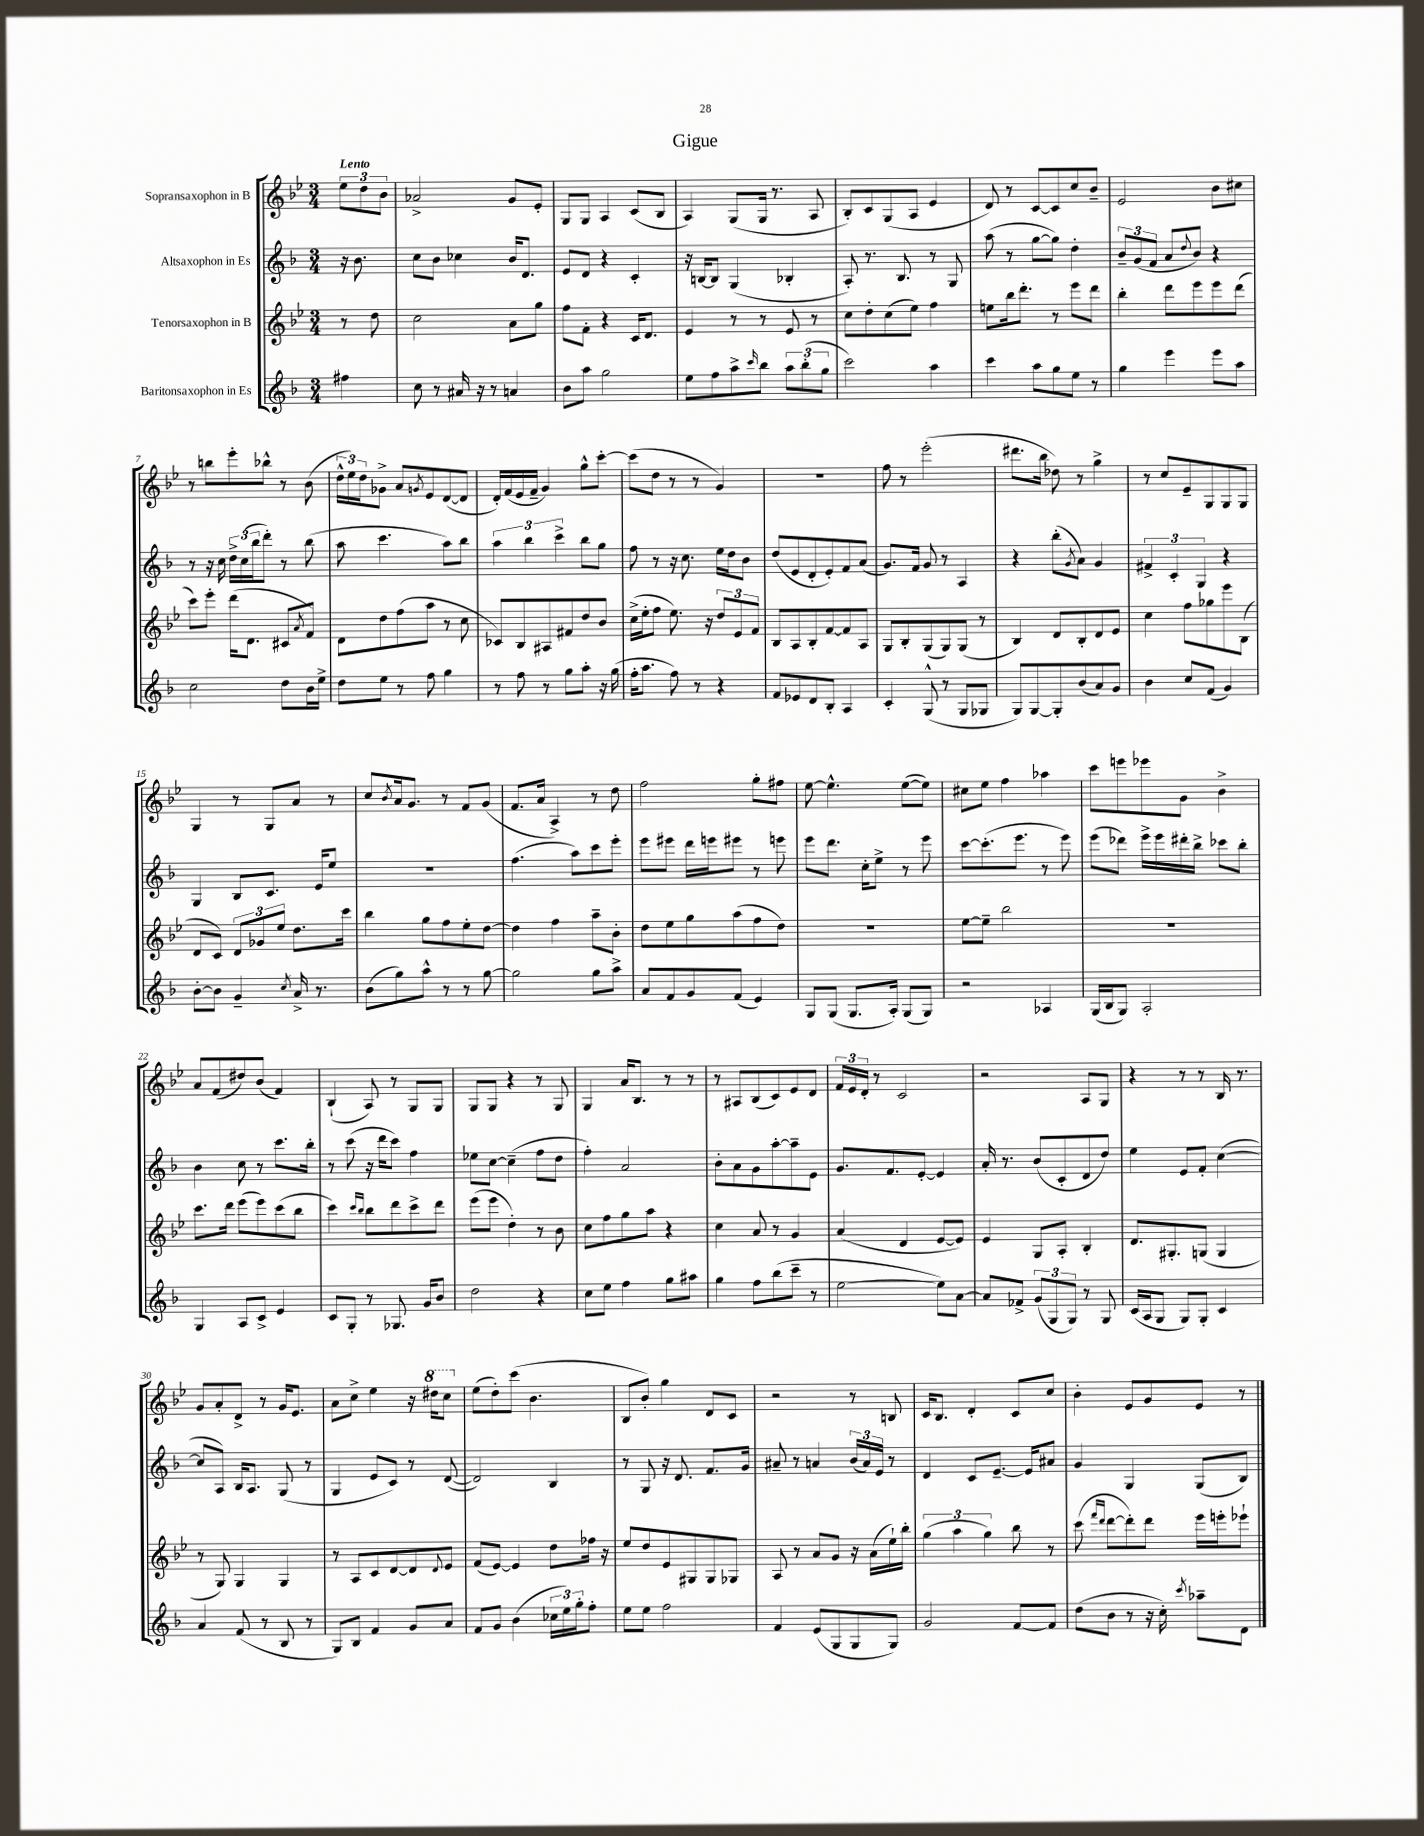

**kern	**kern	**kern	**kern
*staff4	*staff3	*staff2	*staff1
*clefG2	*clefG2	*clefG2	*clefG2
*k[b-]	*k[b-e-]	*k[b-]	*k[b-e-]
*M3/4	*M3/4	*M3/4	*M3/4
4ff#\	8r	16r	12ee-\L
.	.	8.b-\	.
.	.	.	12dd\
.	8dd\	.	.
.	.	.	12b-\J
=	=	=	=
8cc\	2cc\	8cc\L	2a-^/
8r	.	8b-\J	.
16a#/	.	4cc-\	.
16r	.	.	.
8r	.	.	.
4a/	8a\L	16b-/LK	8g/L
.	.	8.d/J	.
.	8gg\J	.	8e-'/J
=	=	=	=
8b-\L	8ff\L	8e/L	8G/L
8aa\J	8f'\J	8d/J	8G/J
2gg\	4r	4r	4A/
.	16c/LK	4c'/	(8c/L
.	8.d/J	.	.
.	.	.	8B-/J
=	=	=	=
8ee\L	4e-/	16r	4A/)
.	.	[16B/LK	.
8ff\	.	8B/]J	.
8aa^\	8r	(4G/	(8G/L
16qqccc/	.	.	.
8bb-\J	8r	.	16G/Jk
.	.	.	8.r
12aa\L	8e-/	4B-'/	.
(12bb-'\	.	.	.
.	8r	.	8A/
12gg\J	.	.	.
=	=	=	=
2ccc\)	8cc\L	8A'/)	8B-'/L)
.	8dd'\	8.r	8c/
.	(8cc\	.	(8G/
.	.	8.B-/	.
.	8ee-\J)	.	8A/J
4aa\	4ff\	8r	4e-/
.	.	8G/	.
=	=	=	=
4ccc\	8ee\L	(8aa\	8d/)
.	16bb-\k	8r	8r
.	8.ddd'\J	.	.
8aa\L	.	[8gg\L	[8c/L
8gg\	8r	8gg\]J)	8c/]
8ee\J	8eee-\L	4dd'\	8cc/
8r	8ddd\J	.	8b-~/J
=	=	=	=
4gg\	4bb-'\	12b-~/L	2e-/
.	.	(12g/	.
.	.	12f/J	.
4eee\	8ddd\L	8a/L	.
.	.	8qqdd/	.
.	8eee-\	8b-/J)	.
8eee\L	8eee-\	4r	8b-\L
8aa\J	(8ddd\J	.	8cc#\J
=	=	=	=
2cc\	8ccc\L)	8r	8r
.	8eee-'\J	16r	8bb\L
.	.	16cc\	.
.	(16ddd\LK	24dd^\LL	8eee-'\
.	.	(24cc\	.
.	8.d\J	.	.
.	.	24bb-\J	.
.	.	8ddd'\J)	8bb-^^\J
8dd\L	8c#/L	8r	8r
.	8qa/	.	.
16b-\L	8f/J)	(8bb-\	(8b-\
16ee^\JJ	.	.	.
=	=	=	=
8dd\L	8d\L	8aa\	24dd^^\LL
.	.	.	24ee-\)
.	.	.	24dd\J
8ee\J	8dd\	4.ccc\	8g-^\J
8r	(8ff\	.	8a/L
.	.	.	8qg/
8ff\	8aa\J	.	8e-/
4gg\	8r	8aa\L)	([8d/
.	8cc\	8bb-\J	8d/]J
=	=	=	=
8r	8c-/L)	6aa\	16d'/LL)
.	.	.	(16f/
8ff\	8B-/	.	16e-/
.	.	6bb-\	.
.	.	.	16f~/JJ
8r	8A#/	.	4g/)
.	.	6ccc^\	.
8gg\L	8f#/	.	.
8aa'\J	8dd/	8bb-\L	8gg^^\L
16r	8b-/J	8gg\J	[8ccc'\J
(16gg\	.	.	.
=	=	=	=
16ff'\LK	(16cc^\LL	8ff\	(8ccc\]L
8.aa\J	16ee-'\J	.	.
.	8ff\J	8r	8dd\J
8ff\)	8.ee-\)	16r	8r
.	.	8.cc\	.
8r	.	.	8r
.	16r	.	.
4r	12dd/L	16ee\LL	4g/)
.	.	16dd\J	.
.	12e-/	.	.
.	.	8b-\J	.
.	12f/J	.	.
=	=	=	=
8f/L	8B-/L	(8dd/L	2.r
8e-/	8A/	8e/	.
8d/	8B-'/	8d'/	.
8B-'/J	[8f/	8e'/)	.
4A/	8f/]	8f/	.
.	8A/J	(8a/J	.
=	=	=	=
4c'/	8G/L	8.g/L)	8ff\
.	8B-'/	.	8r
.	.	16f/Jk	.
(8G^^/	(8G/	8g/	(2eee-'\
8r	8G/)	8r	.
8G/L	(8G/J	4A/	.
8G-/J	8r	.	.
=	=	=	=
8G/L)	4B-/)	4r	8.ddd#\L
[8G/	.	.	.
.	.	.	16bb-\Jk
8G'/]	8d/L	(8bb-'\L	8dd-\)
.	.	8qg/	.
(8b-/	8B-'/	8a\J)	8r
8a/)	8d/	4g/	4gg^\
8g/J	8e-/J	.	.
=	=	=	=
4b-\	4cc\	6f#^/	8r
.	.	.	8cc/L
.	.	6c'/	.
8cc/L	8ff\L	.	8e-~/
.	.	6G/	.
(8f/J	8gg-\	.	8G/
4g/)	8eee-\	4r	8G/
.	(8B-\J	.	8G/J
=	=	=	=
[8b-'\L	8d/L	4G/	4G/
8b-\]J	8c/J)	.	.
4g~/	12d/L	8B-/L	8r
.	12g-/	.	.
.	.	8.c/J	8G/L
.	12ee-/J	.	.
8qcc/	.	.	.
16a^/	8.dd\L	.	8a/J
8.r	.	16e/LK	.
.	.	8ee/J	8r
.	16ccc\Jk	.	.
=	=	=	=
(8b-\L	4bb-\	2.r	8cc/L
.	.	.	8qb-/
8gg\)	.	.	16a/k
.	.	.	8.g/J
8aa^^\J	8gg\L	.	.
8r	8ff\	.	8r
8r	8ee-'\	.	8f/L
[8gg\	[8dd\J	.	(8g/J
=	=	=	=
2gg\]	4dd\]	(4.ff\	8.f/L
.	.	.	16a/Jk
.	4ff\	.	4A^/)
.	.	8aa\L)	.
8gg\L	8aa~\L	8ccc\	8r
8aa^\J	8b-'\J	8eee'\J	8dd\
=	=	=	=
8a/L	8dd\L	8eee\L	2ff\
8f/	8ee-\	8eee#\J	.
8g/	8gg\	16ddd\LL	.
.	.	16eee\J	.
(8f/J	(8aa\	8eee#\J	.
4e/)	8ff\	8r	8gg'\L
.	8dd\J)	8eee\	8ff#\J
=	=	=	=
8G/L	2.r	8eee\L	[8ee-\
(8G/J	.	8.ddd\J	4.ee-^^\]
8.G/L	.	.	.
.	.	16cc'\LK	.
.	.	8ee^\J	.
16A'/Jk)	.	.	.
(8G/L	.	8r	([8ee-\L
8G/J)	.	8eee\	8ee-\]J)
=	=	=	=
2r	[8ee-\L	[8ccc\L	8cc#\L
.	8ee-~\]J	(8.ccc'\]	8ee-\J
.	2bb-\	.	4ff\
.	.	8.eee\J	.
4A-/	.	8r	4aa-\
.	.	8eee\)	.
=	=	=	=
(16G/LL	2.r	(8eee\L	8ccc\L
16B-/J	.	.	.
8G/J)	.	8ddd-\J)	8eee\
2A'/	.	16eee^\LL	8eee-\
.	.	16eee\	.
.	.	16ddd#'\	8g\J
.	.	16bb-^\JJ	.
.	.	8ccc-\L	4b-^\
.	.	8bb-'\J	.
=	=	=	=
4G/	8.ccc\L	4b-\	8a/L
.	.	.	(8f/
.	16ddd\Jk	.	.
8A/L	(8eee-\L	8cc\	8dd#/)
8c^/J	8eee-\)	8r	(8b-/J
4e/	(8ccc\	8.ccc\L	4f/)
.	8bb-\J	.	.
.	.	16bb-'\Jk	.
=	=	=	=
8c/L	4ccc\)	8r	(4B-`/
8G'/J	.	(8ccc\	.
.	16qqccc/LL	.	.
.	16qqbb-/JJ	.	.
8r	8bb-\L	16r	8A/)
.	.	16ddd\LK	.
8.G-/	8ddd\	8ccc\J)	8r
.	8ccc^\	4ff\	8G/L
16g/LK	.	.	.
8b-/J	8ddd\J	.	8G/J
=	=	=	=
2dd\	(8eee-\L	8ee-\L	8G/L
.	8eee-\J	[8cc\J	8G/J
.	4dd'\)	(4cc~\]	4r
4r	8r	8ff\L	8r
.	8b-\	8dd\J	8G/
=	=	=	=
8cc\L	8cc\L	4ff'\)	4G/
8ee\J	8ff\	.	.
4ff\	8gg\	2a/	16a/LK
.	.	.	8.B-/J
.	8aa\J	.	.
8gg\L	4r	.	8r
8aa#\J	.	.	8r
=	=	=	=
4gg\	4cc\	8b-'\L	8r
.	.	8a\	8A#/L
8ff\L	8a/	8g\	(8B-/
(8bb-\	8r	[8aa'\	8c/)
8ccc~\J	4g/	8aa~\]	8e-/
8r	.	8e\J	8d/J
=	=	=	=
[2ee\	(4a/	8.g/L	24f/LL
.	.	.	24e-/
.	.	.	24d'/JJ
.	.	.	8r
.	.	8.f/	.
.	4d/	.	2c/
.	.	[8e'/J	.
8ee\]L)	[8e-/L	4e/]	.
[8a\J	8e-/]J)	.	.
=	=	=	=
8a/]L	4e-/	16a'/	2r
.	.	8.r	.
8f-^/J	.	.	.
(12g/L	8G/L	(8b-/L	.
12G/	.	.	.
.	8A'/J	8c'/	.
12G/J)	.	.	.
8r	4B-'/	8d/	8A/L
8G/	.	8dd/J)	8G/J
=	=	=	=
(16c/LL	8.d/L	4ee\	4r
16A/J	.	.	.
8G/J	.	.	.
.	8.G#'/	.	.
8G/L)	.	8e/L	8r
8G'/J	(8G/J	8f'/J	8r
4c/	4G/	([4cc\	16B-/
.	.	.	8.r
=	=	=	=
4a/	8r	8cc/]L	8g/L
.	8G/)	8A/J)	8a'/
(8f/	4G/	16B-/LK	8d^/J
.	.	8.A/J	.
8r	.	.	8r
8B-/	4G/	(8G/	16g/LK
.	.	.	8.e-/J
8r	.	8r	.
=	=	=	=
8G/L)	8r	4G/	8a\L
8B-/J	8A/L	.	8cc^\J
4f/	8c/	8e/L	4ee-\
.	[8d/	8c/J)	.
8g/L	8d/]	8r	16r
.	.	.	16ddd#\LK
.	8qqd/	.	.
8a/J	8e-/J	([8d/	8ccc\J
=	=	=	=
8f/L	(8f/L	2d/])	(8ee-\L
8g/J	[8e-/J)	.	8dd'\)
(4b-\	4e-/]	.	(8ccc\J
.	.	.	4.b-\
24cc-\LL	8dd\L	4B-/	.
24ee\)	.	.	.
24gg'\J	.	.	.
8ff'\J	16ff-\Jk	.	.
.	16r	.	.
=	=	=	=
8ee\L	8ee-/L	8r	8B-/L
8ee\J	8dd/	8G/	8b-'/J)
2ff\	8e-/	16r	4gg\
.	.	8.d/	.
.	8G#/	.	.
.	8G#/	8.f/L	8d/L
.	8G-/J	.	8c/J
.	.	16g/Jk	.
=	=	=	=
4f/	8A/	8a#~/	2r
.	8r	8r	.
(8e/L	8a/L	4a/	.
8G/	8g/J	.	.
8G/	16r	(24b-/LL	8r
.	.	24a/)	.
.	(16a\LL	.	.
.	.	24e/JJ	.
8G/J)	16ee-`\)	8r	8B/
.	16bb-'\JJ	.	.
=	=	=	=
2g/	(6gg\	4d/	16c/LK
.	.	.	8.B-/J
.	6aa\	.	.
.	.	8c/L	4d'/
.	6gg\)	.	.
.	.	[8.e~/J	.
[8f/L	8bb-\	.	8c/L
.	.	16e/]LK	.
8f/]J	8r	8a#/J	8cc/J
=	=	=	=
(8dd\L	(8ccc\	4g/	4b-'\
.	16qqfff/LL	.	.
.	16qqddd/JJ	.	.
8b-\J	[8ddd\L	.	.
8r	8ddd'\])	4G/	8e-/L
16r	8ddd\J	.	8g/
16cc'\)	.	.	.
8qccc/	.	.	.
8aa-~\L	16eee-\LL	(8G/L	8e-/J
.	16eee'\J	.	.
8d\J	8eee-`\J	8B-/J)	8r
==	==	==	==
*-	*-	*-	*-
